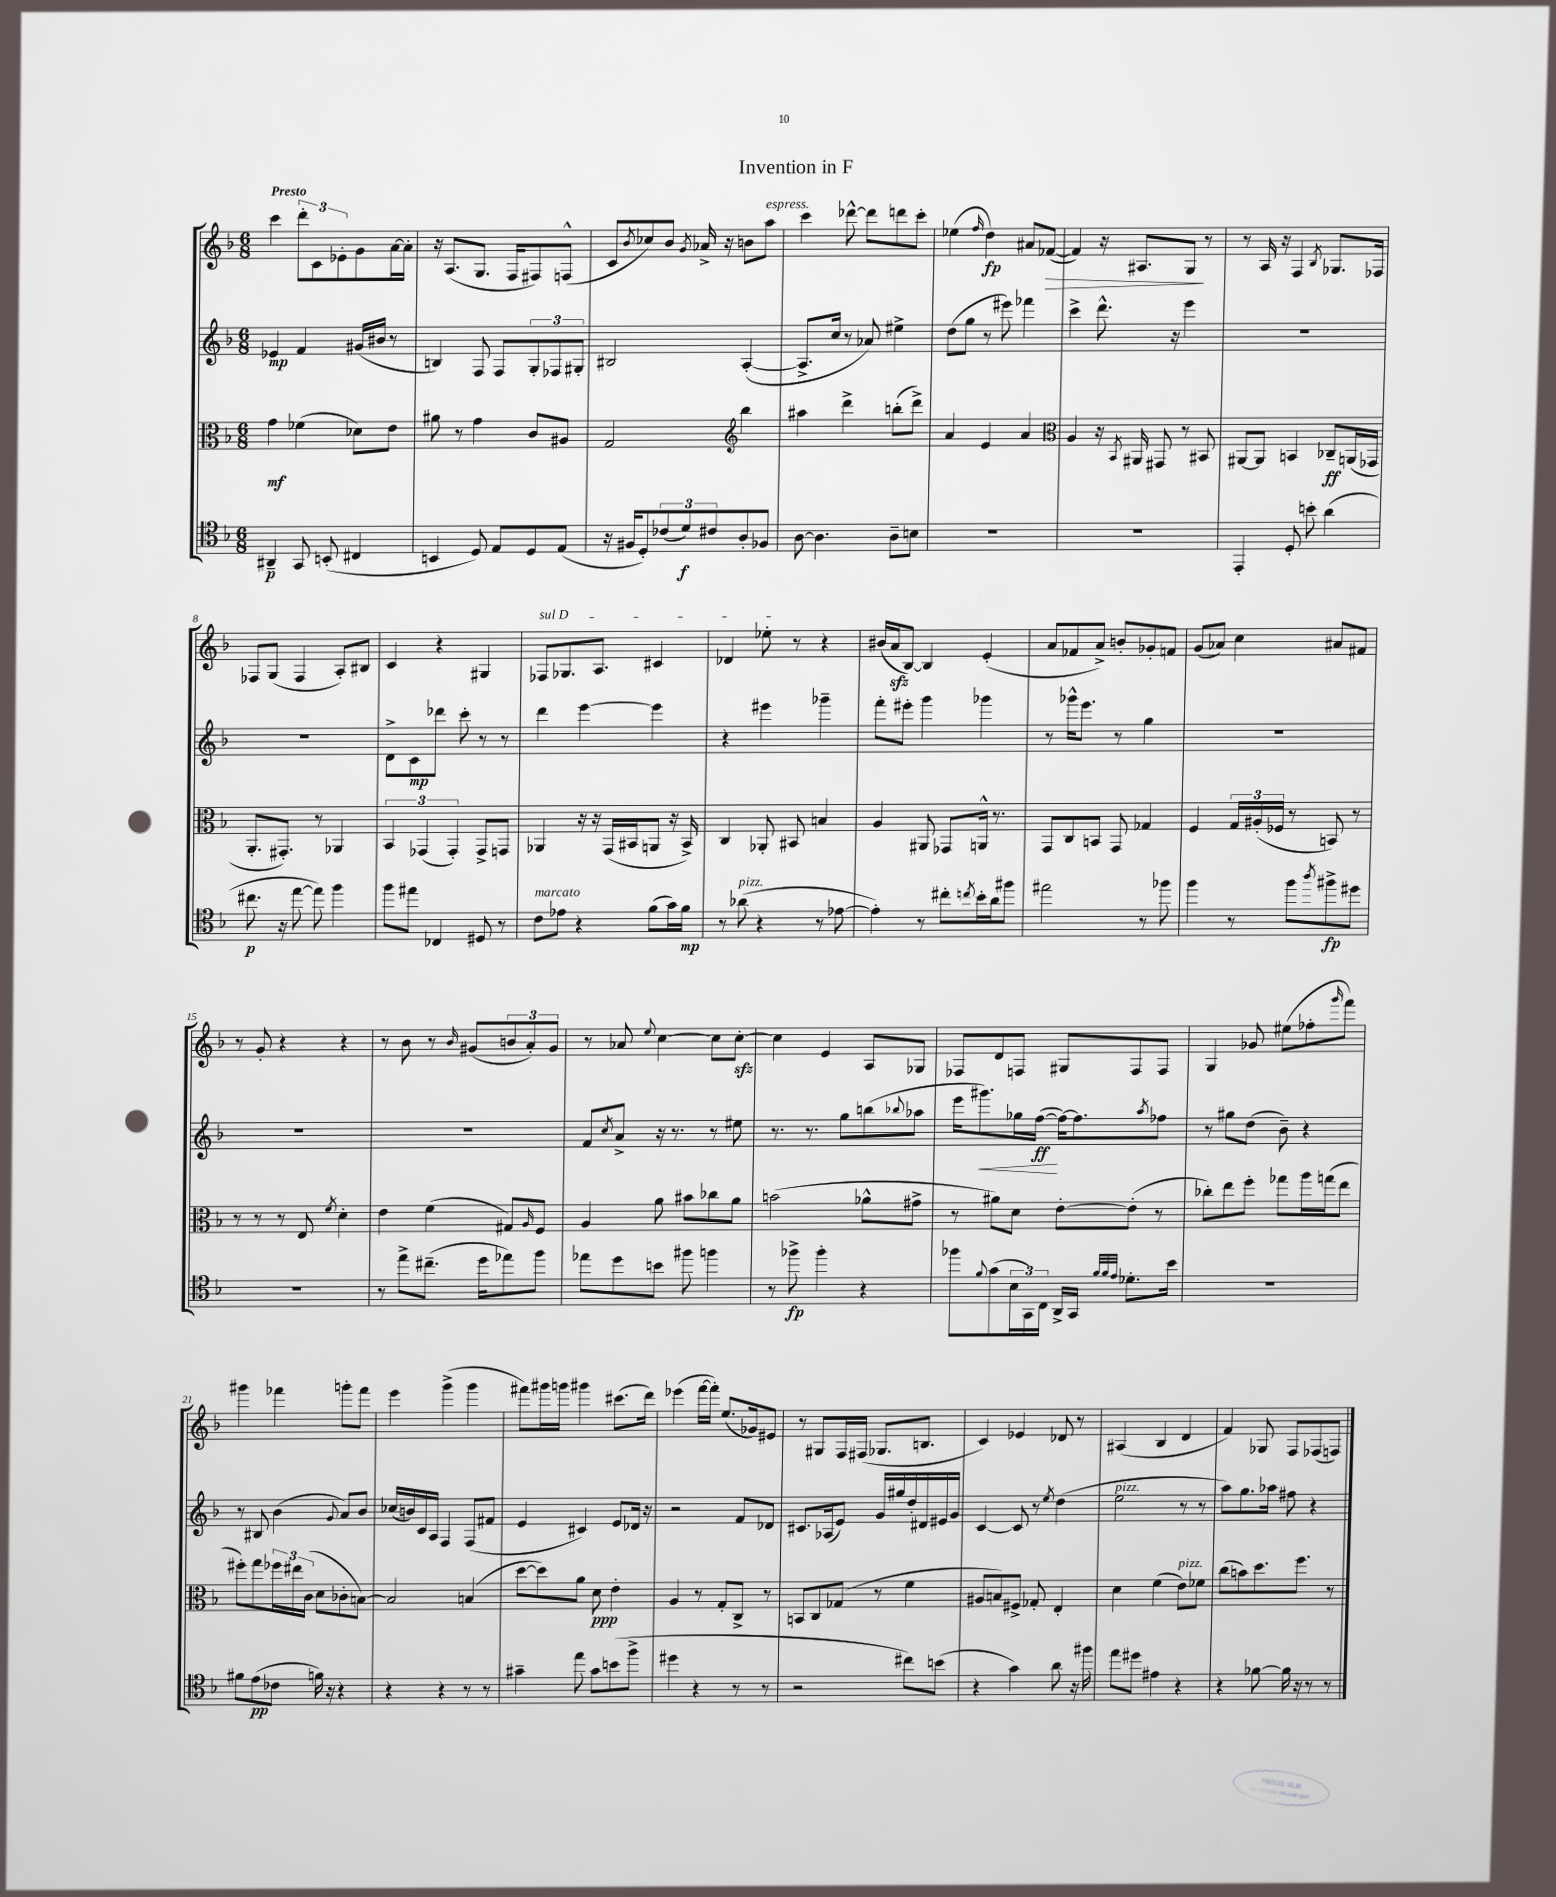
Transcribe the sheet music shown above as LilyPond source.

\header { title = "Invention in F" }
<<
\new StaffGroup <<
\new Staff = "s0" {
    \clef treble \key f \major \numericTimeSignature \time 6/8 \tempo "Presto"
    c'''4 \tuplet 3/2 { d'''8-. c'8 ees'8-. } g'8 a'16~ a'16-. |
    r16 a8.( g8. f16 fis8) f8-^( |
    c'8 \acciaccatura { bes'8 } ces''8) bes'8 \acciaccatura { g'8 } aes'16-> r16 b'8 a''8^\markup { \italic "espress." } |
    c'''4 des'''8~-^ des'''8 d'''8 c'''8-. |
    ees''4( \grace { f''16 } d''4\fp) ais'8 fes'8~\>( |
    fes'4) r16 ais8. g8\! r8 |
    r8 a16 r16 f4 \acciaccatura { bes8 } ges8. fes16 |
    fes8 g8( fes4 a8-.) bis8 |
    c'4 r4 gis4 |
    \once \override TextSpanner.bound-details.left.text = \markup { \italic "sul D" } fes8\startTextSpan ges8. a8. cis'4 |
    des'4 ees''8-.\stopTextSpan r8 r4 |
    bis'16( a'16\sfz bes8~) bes4 e'4-.( |
    a'8 fes'8 a'8->) b'8-. ges'8-. f'8 |
    g'8( aes'8) c''4 ais'8 fis'8 |
    r8 g'8-. r4 r4 |
    r8 bes'8 r8 \grace { bes'16 } gis'8( \tuplet 3/2 { b'8 a'8-.) gis'8 } |
    r8 aes'8 \appoggiatura { e''8 } c''4~ c''8 c''8~-.\sfz |
    c''4 e'4 a8 ges8 |
    fes8 d'8 f8 gis8 f8 f8 |
    g4 ges'8 eis''8( fes''8-. \grace { g'''16 } f'''8) |
    gis'''4 fes'''4 g'''8-. fes'''8 |
    e'''4 g'''4->( g'''4 |
    fis'''8) gis'''16 g'''16 gis'''4 cis'''8.( d'''16) |
    ees'''4( f'''16~ f'''16-.) e''8.( ges'16) eis'8 |
    r8 gis8 f16 fis16( ges8. b8. |
    c'4) ees'4 des'8 r8 |
    ais4( bes4 d'4 |
    f'4) ges8 f8 fes8( f8) \bar "|." |
}
\new Staff = "s1" {
    \clef treble \key f \major \numericTimeSignature \time 6/8
    ees'4\mp f'4 gis'16( bis'16 r8 |
    b4) f8 f8 \tuplet 3/2 { g8-. fes8 gis8-. } |
    bis2 a4~-.( |
    a8.-> c''16 r8 aes'8) eis''4-> |
    d''8( g''8 r8 eis'''8) fes'''4 |
    c'''4-> d'''8.-^ r16 e'''4 |
    R2. |
    R2. |
    d'8-> c'8\mp des'''8 c'''8-. r8 r8 |
    d'''4 e'''4~ e'''4 |
    r4 eis'''4 ges'''4-- |
    f'''8-. eis'''8-. g'''4 ges'''4 |
    r8 ges'''16-^ e'''8. r8 g''4 |
    R2. |
    R2. |
    R2. |
    f'8 \acciaccatura { c''8 } a'8-> r16 r8. r8 eis''8 |
    r8. r8. g''8 b''8( \appoggiatura { bes''8 } aes''8 |
    e'''16 gis'''8.\<) ges''16 f''16~\ff\!( f''16~) f''8. \acciaccatura { a''8 } fes''8 |
    r8 gis''8 d''8( bes'8--) r4 |
    r8 bis8 bes'4( \appoggiatura { g'8 } a'8) bes'8 |
    ces''16( b'16) c'16 a16 f4 f8( fis'8 |
    e'4 cis'4) e'8 des'16 r16 |
    r2 f'8 des'8 |
    cis'8. aes16( e'8) g'16 gis''16 d''16-. dis'16 eis'16 g'16 |
    c'4~ c'8 r8 \acciaccatura { e''8 } d''4( |
    e''2^\markup { \italic "pizz." } r8 r8 |
    a''8) g''8. aes''16 fis''8 r4 \bar "|." |
}
\new Staff = "s2" {
    \clef alto \key f \major \numericTimeSignature \time 6/8
    g'4\mf fes'4( des'8) e'8 |
    ais'8 r8 g'4 c'8 ais8 |
    g2 \clef treble bes''4 |
    ais''4 d'''4-> b''8-.( d'''8->) |
    a'4 e'4 a'4 |
    \clef alto a4 r16 \acciaccatura { bes,8 } ais,16 gis,8 r8 bis,8 |
    ais,8~ ais,8 b,4 ces8--\ff a,16( ges,16 |
    a,8.-. gis,8.-.) r8 aes,4 |
    \tuplet 3/2 { bes,4 ges,4( ges,4-.) } ges,8-> g,8 |
    aes,4 r16 r16 g,16( bis,16 a,8 r16 bis,16->) |
    c4 aes,8-. bis,8 b4 |
    a4 ais,8 ges,8 a,16-^ r8. |
    g,8 c8 b,8 g,8 ges4 |
    f4 \tuplet 3/2 { g16 ais16-.( fes16 } r8 b,8) r8 |
    r8 r8 r8 e8 \acciaccatura { f'8 } d'4-. |
    e'4 f'4( gis8) \grace { a16 } f8 |
    a4 a'8 bis'8 ces''8 a'8 |
    b'2( aes'8-^ gis'8-> |
    r8 ais'8) d'8 e'8~-. e'8-.( r8 |
    ces''8-.) e''8 f''8-. ges''8 a''16 g''16( e''8 |
    fis''8-.) g''8 \tuplet 3/2 { fes''16 eis''16 c'16( } d'8 ces'8-. b8~) |
    b2 b4( |
    d''8~ d''8) a'8 d'8\ppp e'4-. |
    a4 r8 g8-. c8-> r8 |
    b,8 c8 ges8( r8 f'4 |
    ais8 b8) fis8-> ges8-. e4-. |
    d'4 f'4( e'8^\markup { \italic "pizz." }) fes'8 |
    c''8( b'8) d''8. f''8. r8 \bar "|." |
}
\new Staff = "s3" {
    \clef tenor \key f \major \numericTimeSignature \time 6/8
    ais,4--\p g,8 b,8-.( cis4 |
    b,4 d8) e8 d8 e8( |
    r16 fis16 d8-.) \tuplet 3/2 { ces'8( d'8\f) cis'8 } a8-. fes8 |
    a8~ a4. a8-- b8 |
    R2. |
    R2. |
    e,4-. d8-. b'8-. a'4( |
    cis''8.\p r16 e''8~ e''8) f''4 |
    f''8 eis''8 ces4 dis8 r8 |
    c'8^\markup { \italic "marcato" } ees'8 r4 f'8( g'16) f'16\mp |
    r8 aes'8^\markup { \italic "pizz." }( r4 r8 ees'8~ |
    ees'4-.) r8 cis''8-. \acciaccatura { c''8 } bes'16-. a'16 fis''8 |
    eis''2 r8 fes''8 |
    f''4 r8 f''8 \acciaccatura { a''8 } fis''8->\fp dis''8 |
    R2. |
    r8 e''8-> cis''8.--( d''16 ees''8) f''8 |
    ees''8 d''8 b'8 fis''8 f''4 |
    r8 fes''8->\fp fes''4-. r4 |
    fes''8 \appoggiatura { f'8 } g'8( \tuplet 3/2 { bes16 g,16) c16 } a,16-> g,16 \grace { f'32 f'32 e'32 } des'8.-. bes'16 |
    R2. |
    fis'8 e'8\pp( ces'8 f'16) r16 r4 |
    r4 r4 r8 r8 |
    gis'4-- e''8 gis'8 b'8( f''8-> |
    dis''4 r4 r8 r8 |
    r2 cis''8) b'8( |
    r4 g'4) a'8 r16 fis''16 |
    e''8 dis''8 eis'4 r4 |
    r4 fes'8~ fes'16 r16 r8 r8 \bar "|." |
}
>>
>>
